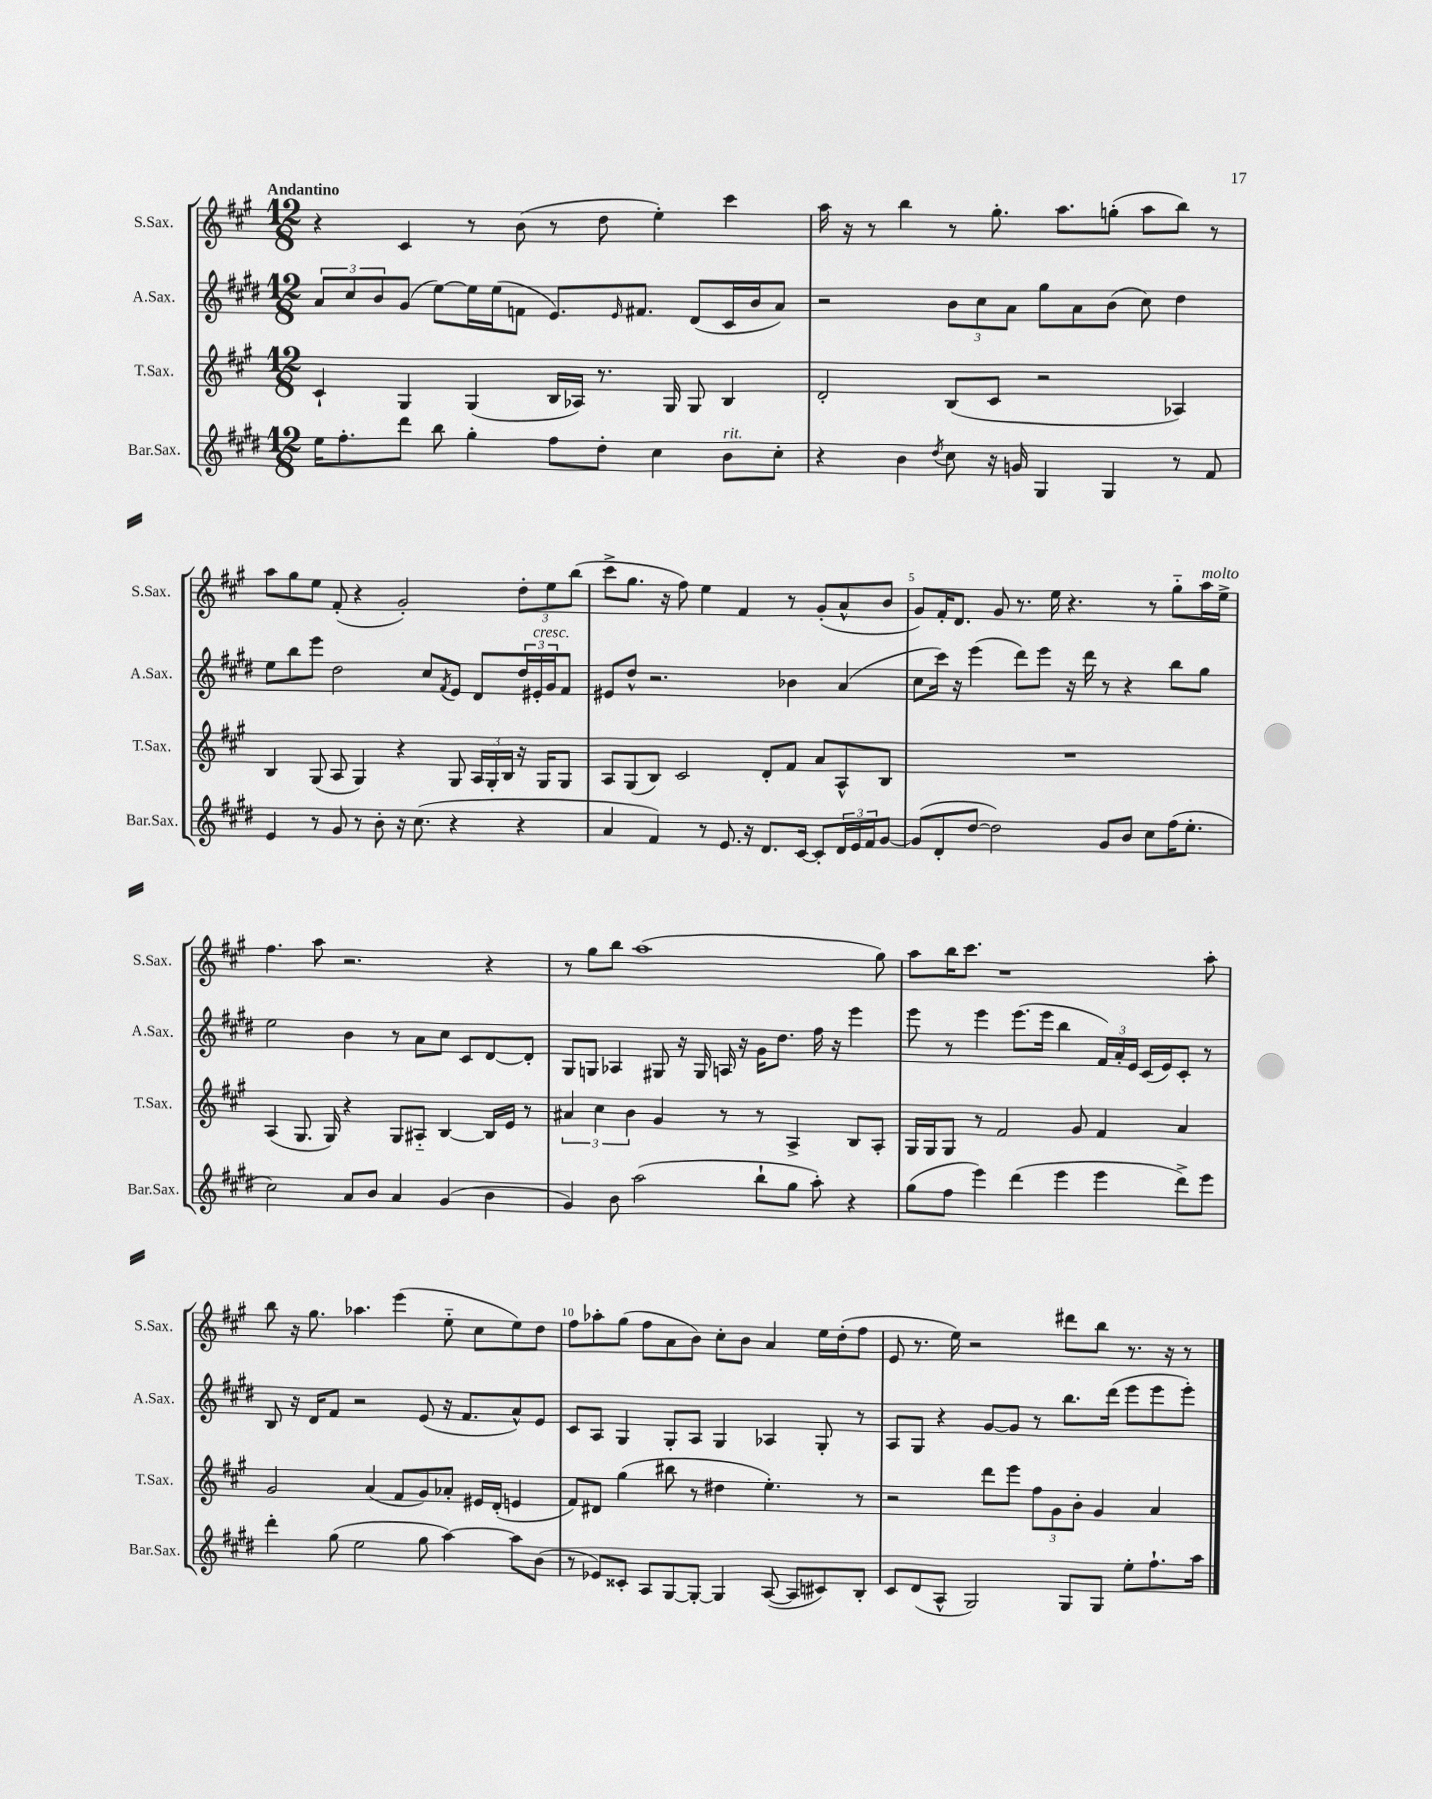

**kern	**kern	**kern	**kern
*staff4	*staff3	*staff2	*staff1
*clefG2	*clefG2	*clefG2	*clefG2
*k[f#c#g#d#]	*k[f#c#g#]	*k[f#c#g#d#]	*k[f#c#g#]
*M12/8	*M12/8	*M12/8	*M12/8
16ee\LK	4c#`/	12a/L	4r
8.ff#'\	.	.	.
.	.	12cc#/	.
.	.	12b/	.
8ddd#\J	4G#/	(8g#/J	4c#/
8bb\	.	[8ee\L)	.
4gg#'\	(4G#/	16ee\]L	8r
.	.	(16ee\J	.
.	.	8f\J	(8b\
8ff#\L	16B/LL	8.e/L)	8r
.	16A-/JJ)	.	.
8dd#'\J	8.r	.	8dd\
.	.	16qqe/	.
.	.	8.f#/J	.
4cc#\	.	.	4ee'\)
.	16G#/	.	.
.	8G#/	(8d#/L	.
8b\L	4B/	16c#/L	4ccc#\
.	.	16b/J	.
8cc#'\J	.	8a/J)	.
=	=	=	=
4r	2d'/	2r	16aa\
.	.	.	16r
.	.	.	8r
4b\	.	.	4bb\
8qdd#/	.	.	.
8cc#\	(8B/L	12b\L	8r
.	.	12cc#\	.
16r	8c#/J	.	8.gg#'\
.	.	12a\J	.
16g/	.	.	.
4G#/	2r	8gg#\L	.
.	.	.	8.aa\L
.	.	8a\	.
4G#/	.	(8b\J	(8gg'\J
.	.	8cc#\)	8aa\L
8r	4A-/)	4dd#\	8bb\J)
8f#/	.	.	8r
=	=	=	=
4e/	4B/	8ee\L	8aa\L
.	.	8bb\	8gg#\
8r	(8G#/	8eee\J	8ee\J
8g#/	8A/	2dd#\	(8f#'/
8r	4G#/)	.	4r
8b'\	.	.	.
16r	4r	.	2g#'/)
(8.cc#\	.	.	.
.	.	8cc#/L	.
.	.	8qf#/	.
4r	8G#/	8e/J	.
.	24A/LL	8d#/L	.
.	24G#'/	.	.
.	24B/JJ	.	.
4r	16r	24dd#/L	12dd'\L
.	.	24e#'/	.
.	16G#/LK	.	.
.	.	24g#/J	12ee\
.	8G#/J	8f#/J	.
.	.	.	(12bb\J
=	=	=	=
4a/	8A/L	8e#/L	8ccc#^\L
.	(8G#/	8dd#^^/J	8.gg#\J
4f#/)	8B/J)	2.r	.
.	.	.	16r
.	2c#/	.	8ff#\)
8r	.	.	4ee\
8.e/	.	.	.
.	.	.	4f#/
16r	.	.	.
8.d#/L	8d'/L	.	.
.	8f#/J	4b-\	8r
[16c#/Jk	.	.	.
8c#'/]L	8a/L	.	(8g#'/L
24d#/L	8A^^/	(4a/	8a^^/
24e/	.	.	.
24f#/J	.	.	.
[8g#/J	8B/J	.	8b/J
=	=	=	=
(8g#/]L	1.r	8cc#\L	8g#/L)
8d#'/	.	16ccc#\Jk)	16f#'/K
.	.	16r	8.d/J
[8dd#/J	.	(4eee\	.
2dd#\])	.	.	8g#/
.	.	8ddd#\L)	8.r
.	.	8eee\J	.
.	.	.	16ee\
.	.	16r	4.r
.	.	16ddd#\	.
8g#/L	.	8r	.
8b/J	.	4r	.
8cc#\L	.	.	8r
(16ff#\K	.	8bb\L	8gg#'~\L
8.ee'\J	.	.	.
.	.	8gg#\J	16aa\L
.	.	.	16ee^\JJ
=	=	=	=
2cc#\)	(4A/	2ee\	4.ff#\
.	8.G#/	.	.
.	.	.	8aa\
.	16G#/)	.	.
8a/L	4r	4b\	2.r
8b/J	.	.	.
4a/	8G#/L	8r	.
.	8A#'~/J	8a\L	.
(4g#/	[4B/	8cc#\J	.
.	.	8c#/L	.
4b\	16B/]LL	[8d#/	4r
.	16e/JJ	.	.
.	8r	8d#'/]J	.
=	=	=	=
4g#/)	6a#/	8G#/L	8r
.	.	8G/J	8gg#\L
.	6cc#\	.	.
8b\	.	4A-/	8bb\J
.	6b\	.	.
(2aa\	.	.	(1aa
.	4g#/	8G#/	.
.	.	16r	.
.	.	16G#/	.
.	8r	16A/	.
.	.	16r	.
8bb`\L	8r	16g#\LK	.
.	.	8.dd#\J	.
8gg#\J	4A^/	.	.
8aa'\)	.	16ff#\	.
.	.	16r	.
4r	8B/L	4eee\	.
.	8A'/J	.	8gg#\)
=	=	=	=
(8gg#\L	16G#/LL	8eee\	8aa\L
.	16G#/J	.	.
8ff#\J	8G#/J	8r	16bb\K
.	.	.	8.ccc#\J
4eee\)	8r	4eee\	.
.	2f#/	.	1r
(4ddd#\	.	(8.eee\L	.
.	.	16eee\Jk	.
4eee\	.	4bb\	.
.	8g#/	.	.
4eee\	4f#/	24f#/LL)	.
.	.	24a'/	.
.	.	24e/JJ	.
.	.	(16c#/LL	.
.	.	16e/J)	.
8ddd#^\L)	4a/	8c#'/J	.
8eee\J	.	8r	8aa'\
=	=	=	=
4ddd#'\	2g#/	8B/	8bb\
.	.	16r	16r
.	.	16d#/LK	8.gg#\
(8gg#\	.	8f#/J	.
2ee\	.	2r	4.aa-\
.	(4a/	.	.
.	8f#/L	.	(4eee\
8gg#\	8g#/)	(8e/	.
[4aa\)	8a-'/J	16r	8ee'~\
.	.	8.f#/L	.
.	16e#/LL	.	8cc#\L
.	(16d'/JJ	.	.
8aa\]L	4e/	8a^^/)	8ee\)
(8b\J	.	8e/J	8dd\J
=	=	=	=
8r	8f#/L)	8c#/L	8ff#\L
8e-/L)	8d#/J	8A/J	8aa-'\
8c##'/J	(4gg#\	4G#/	(8gg#\J
8A/L	.	.	8ff#\L
[8G#/	8bb#\	8G#'/L	8a\
8G#'/_J	8r	8A/J	8b\J)
4G#/]	4dd#\	4G#/	8cc#'\L
.	.	.	8b\J
([8A/	4.ee'\)	4A-/	4a/
8A/]L	.	.	.
8c#/)	.	8G#'/	16ee\LL
.	.	.	(16dd'\J
8B'/J	8r	8r	8ff#\J
=	=	=	=
8c#/L	2r	8A/L	8e/
(8d#/	.	8G#/J	8.r
8A^^/J	.	4r	.
.	.	.	16ee\)
2G#/)	.	.	2r
.	8ddd\L	[8g#/L	.
.	8eee\J	8g#/]J	.
.	12ff#\L	8r	.
.	12g#\	.	.
8G#/L	.	8.bb\L	8ddd#\L
.	12b'\J	.	.
8G#/J	4g#/	.	8bb\J
.	.	(16ddd#\Jk	.
8ee'\L	.	8eee\L	8.r
8.ff#`\	4a/	8eee\	.
.	.	.	16r
.	.	8eee'\J)	8r
16aa\Jk	.	.	.
==	==	==	==
*-	*-	*-	*-
